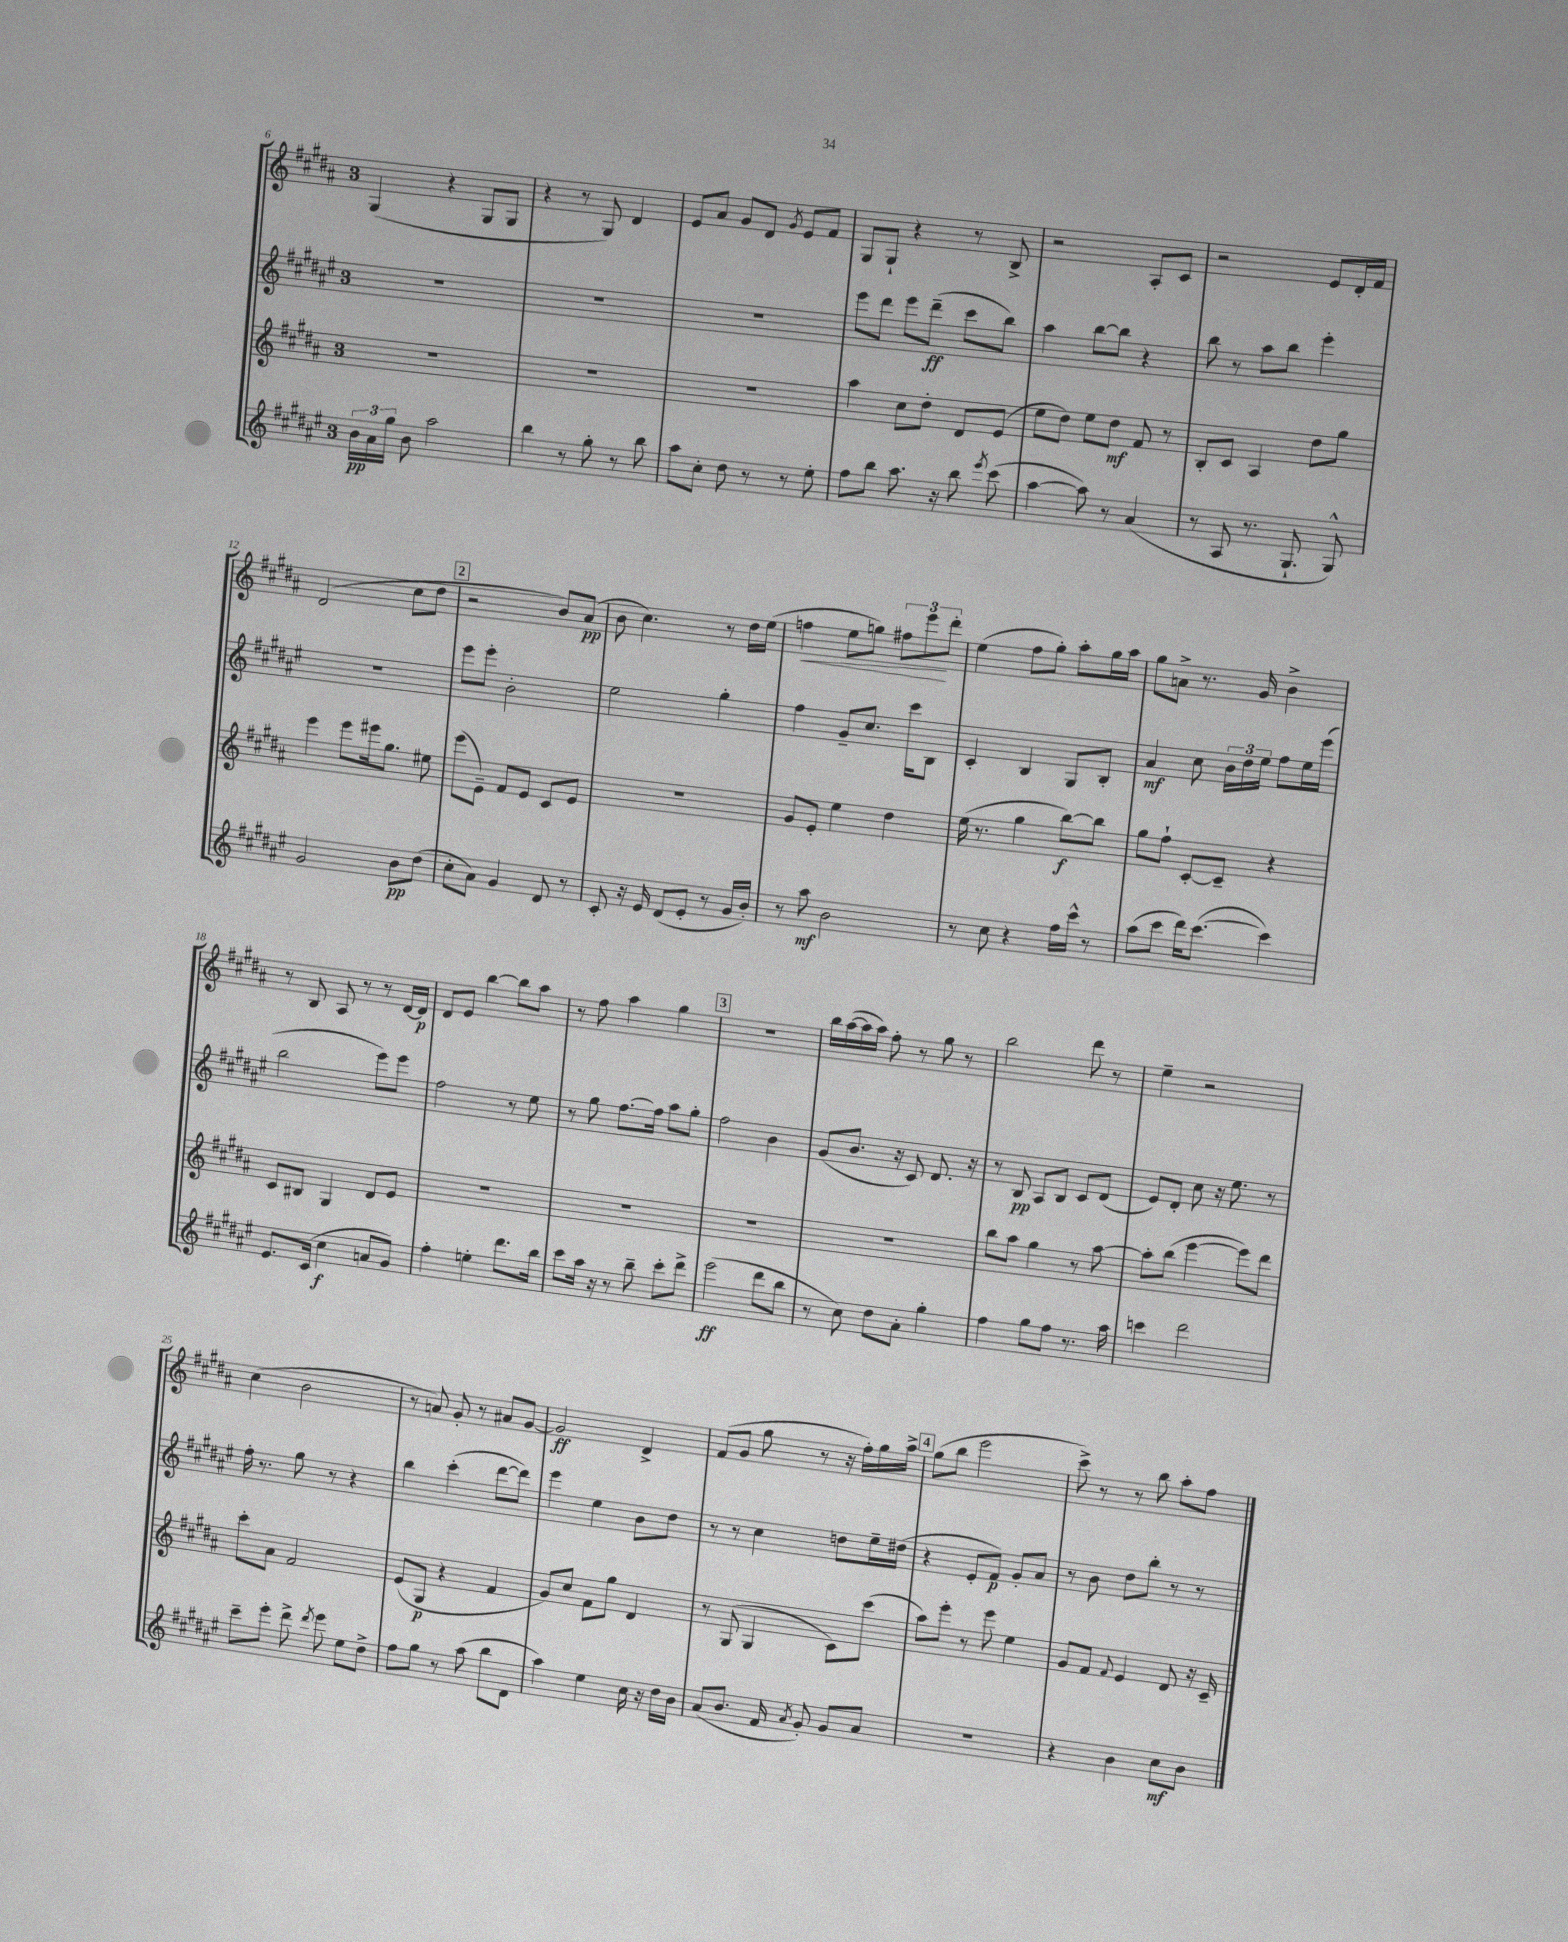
<<
\new StaffGroup <<
\new Staff = "s0" {
    \clef treble \key b \major \once \override Staff.TimeSignature.style = #'single-digit \time 3/4
    \autoBeamOff gis4( r4 gis8[ gis8] |
    r4 r8 gis8) dis'4 |
    e'8[ ais'8] gis'8[ dis'8] \acciaccatura { gis'8 } e'8[ fis'8] |
    gis8[ gis8]-! r4 r8 b8-> |
    r2 ais8[-. cis'8] |
    r2 e'8[ dis'16-. fis'16] |
    dis'2( cis''8[ dis''8] |
    \mark \markup { \box "2" } r2 b'8[) ais'8]\pp( |
    b'8 cis''4.) r8 dis''16[ e''16]( |
    f''4\< e''8[ g''8]) \tuplet 3/2 { fis''8[ e'''8\! dis'''8]-. } |
    e''4( fis''8[ gis''8]-.) ais''8[-. gis''16 ais''16] |
    gis''8[ a'8]-> r8. gis'16 b'4-> |
    r8 b8 ais8 r8 r8 dis'16[~ dis'16]\p |
    dis'8[ e'8] b''4~ b''8[ ais''8] |
    r8 fis''8 ais''4 gis''4 |
    \mark \markup { \box "3" } R2. |
    b''16[ ais''16~( ais''16 ais''16]) fis''8-. r8 gis''8 r8 |
    b''2 dis'''8 r8 |
    e''4-- r2 |
    cis''4( b'2 |
    r8 a'8) gis'8-. r8 ais'8[ gis'8]~ |
    gis'2\ff dis'4-> |
    fis'8[( gis'8] gis''8 r8 r16 fis''16[-.) gis''16 ais''16]-> |
    \mark \markup { \box "4" } gis''8[( b''8] e'''2 |
    cis'''8->) r8 r8 b''8 ais''8[-. fis''8] \bar "|." |
}
\new Staff = "s1" {
    \clef treble \key fis \major \once \override Staff.TimeSignature.style = #'single-digit \time 3/4
    \autoBeamOff R2. |
    R2. |
    R2. |
    eis'''8[ dis'''8] eis'''8[ dis'''8]--\ff( cis'''8[ b''8]) |
    ais''4 b''8[~ b''8] r4 |
    b''8 r8 ais''8[ b''8] eis'''4-. |
    R2. |
    \mark \markup { \box "2" } eis'''8[ eis'''8]-. b'2-. |
    eis''2 gis''4-. |
    fis''4 gis'8[-- cis''8.] cis'''16[ b8] |
    cis'4-. b4 gis8[ b8]-. |
    ais'4\mf cis''8 \tuplet 3/2 { b'16[ dis''16 eis''16] } fis''8[ eis''16 eis'''16]( |
    b''2 eis'''8[) eis'''8] |
    fis''2 r8 eis''8 |
    r8 gis''8 fis''8.[~ fis''16] ais''8[ gis''8]-. |
    \mark \markup { \box "3" } fis''2 b'4 |
    gis'8[( b'8.] r16 cis'8) dis'8. r16 |
    r8 b8\pp ais8[ b8] cis'8[ dis'8]( |
    eis'8[) dis'8]-. cis''8 r16 eis''8. r8 |
    fis''16-. r8. gis''8 r8 r4 |
    b''4 cis'''4-.( dis'''8[~ dis'''8]) |
    eis'''4 eis''4 b'8[ dis''8] |
    r8 r8 cis''4 d''8[ eis''16-- dis''16]( |
    \mark \markup { \box "4" } r4 eis'8[-. fis'8]\p) gis'8[-. ais'8] |
    r8 b'8 dis''8[ b''8]-. r8 r8 \bar "|." |
}
\new Staff = "s2" {
    \clef treble \key b \major \once \override Staff.TimeSignature.style = #'single-digit \time 3/4
    \autoBeamOff R2. |
    R2. |
    R2. |
    ais''4 cis''8[ dis''8]-. dis'8[ e'8]( |
    e''8[ dis''8]) e''8[ dis''8]\mf fis'8 r8 |
    b8[-. cis'8] ais4 dis''8[ gis''8] |
    e'''4 e'''8[ eis'''16 gis''8.] eis''8 |
    \mark \markup { \box "2" } e'''8[( e'8]--) fis'8[ e'8] cis'8[ e'8] |
    R2. |
    gis'8[ e'8]-. e''4 dis''4 |
    e''16( r8. gis''4 b''8[~\f) b''8] |
    gis''8[ fis''8]-! cis'8[~-. cis'8]-- r4 |
    cis'8[ bis8] gis4 dis'8[ e'8] |
    R2. |
    R2. |
    \mark \markup { \box "3" } R2. |
    R2. |
    b''8[ ais''8] gis''4 r8 ais''8~ |
    ais''8[-. b''8]( e'''4~ e'''8[) dis'''8] |
    cis'''8[-. ais'8] fis'2 |
    e'8[( gis8]\p r4 fis'4 |
    gis'8[) cis''8] fis'8[ gis''8] dis'4 |
    r8 gis8( gis4 cis'8[) cis'''8]( |
    \mark \markup { \box "4" } ais''8[) e'''8]-. r8 e'''8 e''4 |
    gis'8[ fis'8] \appoggiatura { fis'8 } e'4 dis'8 r16 cis'16-- \bar "|." |
}
\new Staff = "s3" {
    \clef treble \key fis \major \once \override Staff.TimeSignature.style = #'single-digit \time 3/4
    \autoBeamOff \tuplet 3/2 { b'16[\pp ais'16 gis''16] } b'8 ais''2 |
    b''4 r8 gis''8-. r8 b''8 |
    ais''8[ cis''8]-. dis''8 r8 r8 eis''8-. |
    fis''8[ b''8] ais''8. r16 b''8 \acciaccatura { eis'''8 } cis'''8( |
    ais''4~ ais''8) r8 ais'4( |
    r8 ais8 r8. gis8.-! gis8-^) |
    gis'2 b'8[\pp dis''8]( |
    \mark \markup { \box "2" } cis''8[-. ais'8]) gis'4 dis'8 r8 |
    cis'8-. r16 eis'16 dis'8[( eis'8]-. r8 gis'16[ b'16]-.) |
    r8 ais''8\mf b'2 |
    r8 cis''8 r4 fis''16[ cis'''16]-^ r8 |
    ais''8[( cis'''8] dis'''16[) cis'''8.]~( cis'''4) |
    eis'8.[ cis'16]( cis''4\f a'8[ gis'8]) |
    fis''4-. e''4-. dis'''8.[ b''16] |
    cis'''8[ ais''16] r16 r8 b''8-- cis'''8[-. dis'''8]-> |
    \mark \markup { \box "3" } eis'''2\ff( dis'''8[ b''8] |
    r8 cis''8) dis''8[ ais'8]-. gis''4-. |
    fis''4 gis''8[ fis''8] r8. ais''16 |
    c'''4 dis'''2 |
    cis'''8[-- eis'''8]-. dis'''8-> \acciaccatura { dis'''8 } eis'''8 eis''8[ dis''8]-> |
    fis''8[ gis''8] r8 ais''8( b''8[ dis'8] |
    ais''4) eis''4 cis''16 r16 dis''16[ b'16] |
    ais'8[( b'8.] fis'16 \acciaccatura { ais'8 } gis'8-.) gis'8[ ais'8] |
    \mark \markup { \box "4" } R2. |
    r4 b'4 cis''8[\mf b'8] \bar "|." |
}
>>
>>
\layout { \context { \Score currentBarNumber = #6 } }
